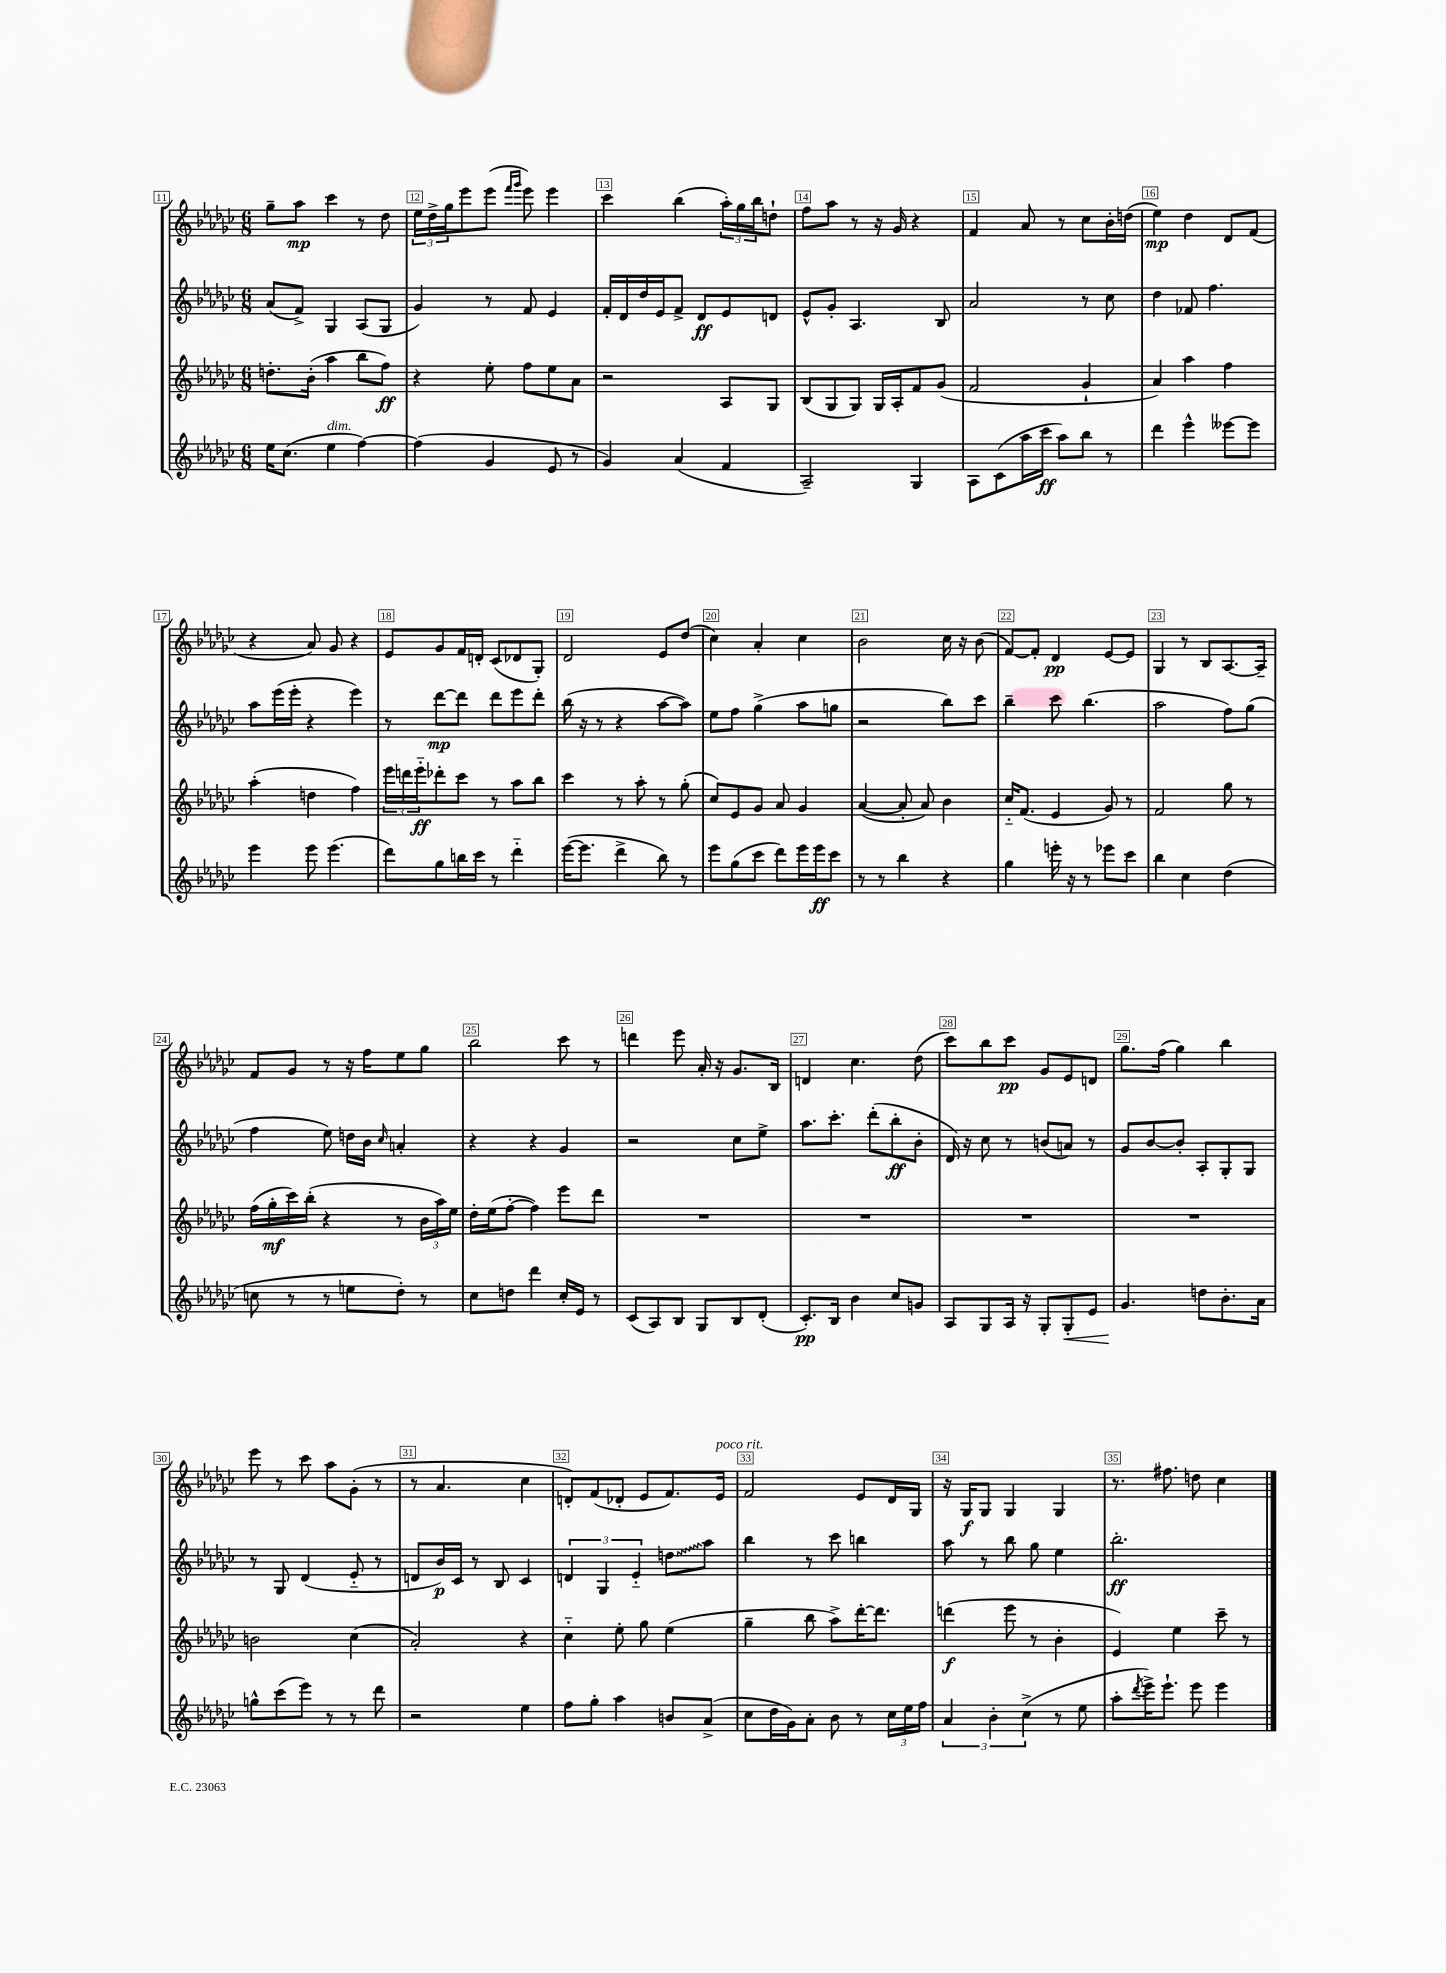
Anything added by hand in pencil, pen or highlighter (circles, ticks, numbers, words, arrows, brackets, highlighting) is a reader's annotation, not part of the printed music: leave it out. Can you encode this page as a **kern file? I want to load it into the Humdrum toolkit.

**kern	**kern	**kern	**kern
*staff4	*staff3	*staff2	*staff1
*clefG2	*clefG2	*clefG2	*clefG2
*k[b-e-a-d-g-c-]	*k[b-e-a-d-g-c-]	*k[b-e-a-d-g-c-]	*k[b-e-a-d-g-c-]
*M6/8	*M6/8	*M6/8	*M6/8
16ee-\LK	8.dd'\L	(8a-/L	8gg-~\L
(8.cc-\J	.	.	.
.	.	8f^/J)	8aa-\J
.	(16b-'\Jk	.	.
4ee-\	4aa-\	4G-/	4ccc-\
[4ff\)	8bb-\L	(8A-/L	8r
.	8ff\J)	8G-/J	8dd-\
=	=	=	=
(4ff\]	4r	4g-/)	24ee-\LL
.	.	.	24dd-^\
.	.	.	24gg-\J
.	.	.	8eee-\
4g-/	8ee-'\	8r	(8eee-\J
.	.	.	16qqfff/LL
.	.	.	16qqggg-/JJ
.	8ff\L	8f/	8eee-\)
8e-/	8ee-\	4e-/	4eee-\
8r	8a-\J	.	.
=	=	=	=
4g-/)	2r	16f'/LL	4ccc-\
.	.	16d-/	.
.	.	16dd-/	.
.	.	16e-/J	.
(4a-/	.	8f^/J	(4bb-\
.	.	8d-/L	.
4f/	8A-/L	8e-/	24aa-'\LL)
.	.	.	24gg-\
.	.	.	24bb-\J
.	8G-/J	8d/J	8dd`\J
=	=	=	=
2A-~/)	(8B-/L	8e-^^/L	8ff\L
.	8G-/	8g-'/J	8aa-\J
.	8G-/J)	4.A-/	8r
.	16G-/LL	.	16r
.	16A-'/J	.	16g-/
4G-/	8f/	.	4r
.	(8g-/J	8B-/	.
=	=	=	=
8A-\L	2f/	2a-/	4f/
(8c-\	.	.	.
16aa-\L	.	.	8a-/
16ccc-\JJ	.	.	.
8aa-\L)	.	.	8r
8bb-\J	4g-`/	8r	8cc-\L
8r	.	8cc-\	16b-'\L
.	.	.	(16dd\JJ
=	=	=	=
4ddd-\	4a-/)	4dd-\	4ee-\)
4eee-^^\	4aa-\	8f-/	4dd-\
.	.	4.ff\	.
[8eee--\L	4ff\	.	8d-/L
8eee--\]J	.	.	(8f/J
=	=	=	=
4eee-\	(4aa-'\	8aa-\L	4r
.	.	(16eee-\L	.
.	.	16eee-'\JJ	.
8eee-\	4dd\	4r	8a-/)
(4.eee-\	.	.	8g-/
.	4ff\)	4eee-\)	4r
=	=	=	=
8ddd-\L)	24eee-\LL	8r	8e-/L
.	24ddd\	.	.
.	24eee-'~\J	.	.
8gg-\	8ddd-'\	[8ddd-\L	8g-/
16bb\L	8ccc-\J	8ddd-\]J	16f/L
16ccc-\JJ	.	.	16d'/JJ
8r	8r	8ddd-\L	(8c-/L
4ddd-'~\	8aa-\L	8eee-\	8d-/
.	8bb-\J	8ddd-'\J	8G-'/J)
=	=	=	=
([16eee-\LK	4ccc-\	(16bb-\	2d-/
8.eee-\]J	.	16r	.
.	.	8r	.
4ddd-^\	8r	4r	.
.	8aa-'\	.	.
8bb-\)	8r	[8aa-\L	8e-/L
8r	(8gg-'\	8aa-\]J)	(8dd-/J
=	=	=	=
8eee-\L	8cc-/L)	8ee-\L	4cc-\)
(8gg-\	8e-/	8ff\J	.
8ccc-\J	8g-/J	(4gg-^\	4a-'/
8ddd-\L)	8a-/	.	.
16eee-\L	4g-/	8aa-\L	4cc-\
16eee-\J	.	.	.
8ccc-\J	.	8gg\J	.
=	=	=	=
8r	([4a-/	2r	2b-\
8r	.	.	.
4bb-\	8a-'/]	.	.
.	8a-/)	.	.
4r	4b-\	8bb-\L)	16cc-\
.	.	.	16r
.	.	8ccc-\J	(8b-\
=	=	=	=
4gg-\	16cc-'~/LK	4bb-~\	[8f/L)
.	(8.f/J	.	.
.	.	.	8f'/]J
16eee'\	4e-/	8ccc-\	4d-/
16r	.	.	.
8r	.	(4.bb-\	.
8eee-\L	8g-/)	.	[8e-/L
8ccc-\J	8r	.	8e-/]J
=	=	=	=
4bb-\	2f/	2aa-\	4G-/
4cc-\	.	.	8r
.	.	.	8B-/L
(4dd-\	8gg-\	8ff\L)	[8.A-/
.	8r	(8gg-\J	.
.	.	.	16A-~/]Jk
=	=	=	=
8cc\	(16ff\LL	4ff\	8f/L
.	16gg-'\	.	.
8r	16ccc-\)	.	8g-/J
.	(16bb-'\JJ	.	.
8r	4r	8ee-\)	8r
8ee\L	.	16dd\LL	16r
.	.	16b-\JJ	16ff\LK
.	.	16qqcc-/	.
8dd-'\J)	8r	4a'/	8ee-\
8r	24b-\LL	.	8gg-\J
.	24aa-\)	.	.
.	24ee-\JJ	.	.
=	=	=	=
8cc-\L	16dd-'\LL	4r	2bb-\
.	(16ee-\J	.	.
8dd\J	[8ff'\J	.	.
4ddd-\	4ff\])	4r	.
16cc-'/LL	8eee-\L	4g-/	8ccc-\
16e-/JJ	.	.	.
8r	8ddd-\J	.	8r
=	=	=	=
(8c-/L	2.r	2r	4ddd\
8A-/)	.	.	.
8B-/J	.	.	8eee-\
8G-/L	.	.	16a-'/
.	.	.	16r
8B-/	.	8cc-\L	8.g-/L
(8d-'/J	.	8ee-^\J	.
.	.	.	16B-/Jk
=	=	=	=
8.c-'/L)	2.r	8.aa-\L	4d/
16B-/Jk	.	8.ccc-'\J	.
4b-\	.	.	4.cc-\
.	.	(8ddd-'\L	.
8cc-/L	.	8bb-'\	.
8g/J	.	8b-'\J	(8dd-\
=	=	=	=
8A-/L	2.r	16d-/)	8ccc-\L)
.	.	16r	.
8G-/	.	8cc-\	8bb-\
16A-/Jk	.	8r	8ccc-\J
16r	.	.	.
8G-'/L	.	(8b/L	8g-/L
8G-'/	.	8a/J)	8e-/
8e-/J	.	8r	8d/J
=	=	=	=
4.g-/	2.r	8g-/L	8.gg-\L
.	.	[8b-/	.
.	.	.	(16ff\Jk
.	.	8b-'/]J	4gg-\)
8dd\L	.	8A-'/L	.
8.b-'\	.	8G-'/	4bb-\
.	.	8G-/J	.
16a-\Jk	.	.	.
=	=	=	=
8gg^^\L	2b\	8r	8eee-\
(8ccc-\	.	8G-/	8r
8eee-\J)	.	(4d-/	8ccc-\
8r	.	.	8aa-\L
8r	(4cc-\	8e-'~/	(8g-'\J
8ddd-\	.	8r	8r
=	=	=	=
2r	2a-'/)	8d/L	8r
.	.	16b-/L)	4.a-/
.	.	16c-/JJ	.
.	.	8r	.
.	.	8B-/	.
4ee-\	4r	4c-/	4cc-\
=	=	=	=
8ff\L	4cc-'~\	6d/	8d'/L)
8gg-'\J	.	.	(8f/
.	.	6G-/	.
4aa-\	8ee-'\	.	8d-'/J
.	.	6e-'~/	.
.	8gg-\	.	8e-/L
8b/L	(4ee-\	8dd\L	8.f/)
(8a-^/J	.	8aa-\J	.
.	.	.	16e-/Jk
=	=	=	=
8cc-\L	4gg-~\	4bb-\	2f/
16dd-\L	.	.	.
16g-\J)	.	.	.
8a-'\J	8bb-\	8r	.
8b-\	8aa-^\L)	8ccc-\	.
8r	[16ddd-'\K	4bb\	8e-/L
.	8.ddd-\]J	.	.
24cc-\LL	.	.	16d-/L
24ee-\	.	.	.
.	.	.	16G-/JJ
24ff\JJ	.	.	.
=	=	=	=
6a-/	(4ddd\	8aa-\	16r
.	.	.	16G-/LK
.	.	8r	8G-/J
6b-'\	.	.	.
.	8eee-\	8bb-\	4G-/
(6cc-^\	.	.	.
.	8r	8gg-\	.
8r	4b-'\	4ee-\	4G-/
8ee-\	.	.	.
=	=	=	=
8aa-'\L	4e-/)	2.bb-'\	8.r
8qddd-/	.	.	.
16eee-^\K)	.	.	.
8.eee-`\J	.	.	8.ff#\
.	4ee-\	.	.
8eee-\	.	.	8dd\
4eee-\	8ccc-~\	.	4cc-\
.	8r	.	.
==	==	==	==
*-	*-	*-	*-
